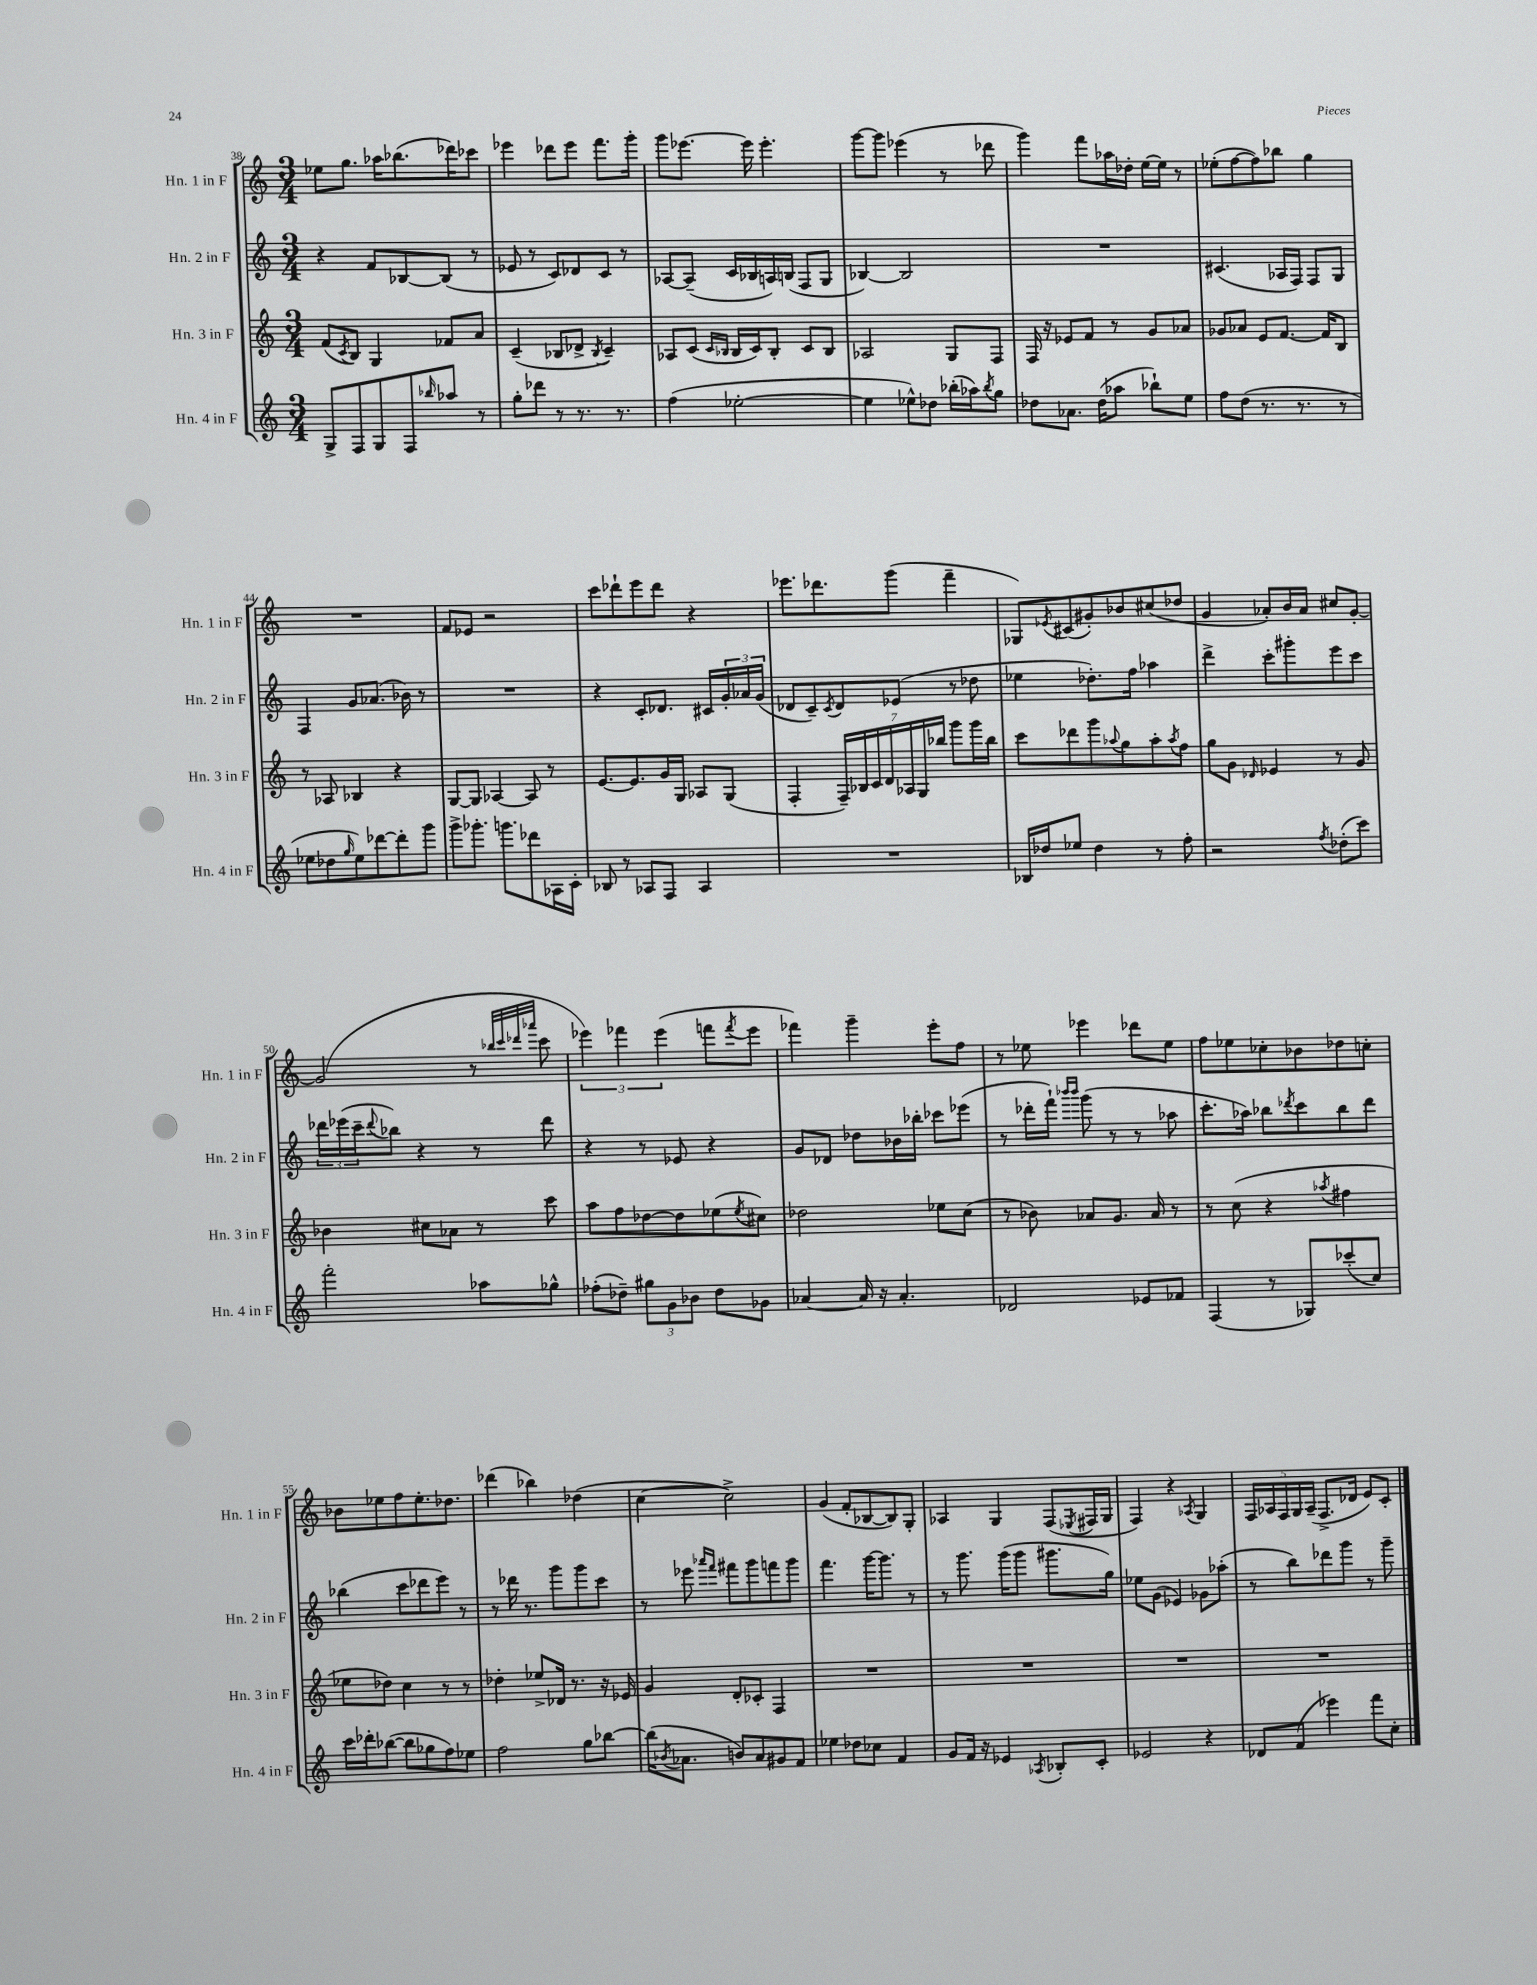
<<
\new StaffGroup <<
\new Staff = "s0" \with { instrumentName = "Hn. 1 in F" shortInstrumentName = "Hn. 1 in F" } {
    \clef treble \key c \major \numericTimeSignature \time 3/4
    ees''8 g''8. aes''16 bes''8.( des'''16) ces'''8 |
    ees'''4 des'''8 ees'''8 f'''8. g'''16-. |
    g'''8 ees'''8.~ ees'''16 ees'''4.-. |
    g'''8~ g'''8 ees'''4( r8 des'''8 |
    g'''4) f'''8 aes''16 des''16-. e''16~ e''16 r8 |
    ees''8-.( f''8~ f''8) bes''8 g''4 |
    R2. |
    f'8 ees'8 r2 |
    c'''8 des'''8-! e'''8 des'''8 r4 |
    ees'''8. des'''8. g'''8( f'''4-- |
    ges8) \acciaccatura { ees'8 } cis'8( gis'8-.) bes'8 cis''8( des''8 |
    g'4 aes'8-.) b'16 aes'16 cis''8 g'8~-. |
    g'2( r8 \grace { bes''32 c'''32 des'''32 aes'''32 } c'''8 |
    \tuplet 3/2 { ees'''4) fes'''4 ees'''4( } f'''8 \acciaccatura { f'''8 } ees'''8 |
    fes'''4) g'''4-- e'''8-. f''8 |
    r8 ees''8 ees'''4 des'''8 ees''8 |
    f''8 ees''8 ces''8-. bes'8 des''8 c''8-. |
    bes'8 ees''8 f''8 ees''8.-. des''8. |
    des'''4( bes''4) des''4( |
    c''4~ c''2->) |
    g'4( f'8-. bes8~ bes8) g8-. |
    aes4 g4 f8( \acciaccatura { ees8 } fis16 g16 |
    f4) r4 \acciaccatura { aes8 } g4 |
    \tuplet 5/4 { f16 aes16 f16 g16 aes16--( } f8.-> des'16 e'8) c'8-. \bar "|." |
}
\new Staff = "s1" \with { instrumentName = "Hn. 2 in F" shortInstrumentName = "Hn. 2 in F" } {
    \clef treble \key c \major \numericTimeSignature \time 3/4
    r4 f'8 bes8~ bes8( r8 |
    ees'8 r8 c'8) des'8 c'8 r8 |
    aes8~ aes8--( c'16 bes16 a16) b16( f8 g8 |
    bes4~) bes2 |
    R2. |
    cis'4.( aes16 f16) f8 g8 |
    f4 g'8 aes'8.( bes'16) r8 |
    R2. |
    r4 c'8-. des'8. cis'16 \tuplet 3/2 { g'16-. aes'16 g'16( } |
    des'8 c'8--) \acciaccatura { c'8 } des'8 ees'8( r8 des''8 |
    ees''4 des''8.-.) f''16 aes''4 |
    d'''4-> c'''8-. gis'''8-. e'''8 c'''8 |
    \tuplet 3/2 { des'''16 ees'''16( c'''16-- } \appoggiatura { des'''8 } bes''8) r4 r8 des'''8 |
    r4 r8 ees'8 r4 |
    g'8 des'8 des''8 bes'16 bes''16-. ces'''8 ees'''8( |
    r8 des'''16-. f'''16-!) \grace { bes'''16 bes'''16 } g'''8( r8 r8 aes''8 |
    c'''8.-. aes''16) bes''8 \acciaccatura { des'''8 } c'''8 bes''8 des'''8 |
    bes''4( c'''8 des'''8 e'''8) r8 |
    r8 des'''16 r8. g'''8 g'''8 c'''8 |
    r8 ees'''8 \grace { aes'''16 f'''16 } fis'''8 g'''8 f'''8 g'''8 |
    f'''4. g'''16~ g'''8. r8 |
    r8 g'''8. g'''16( g'''8 gis'''8. g''16) |
    ees''8 g'8( ees'4) ges'8 aes''8-.( |
    r8 b''8) des'''8 g'''8 r8 g'''8-- \bar "|." |
}
\new Staff = "s2" \with { instrumentName = "Hn. 3 in F" shortInstrumentName = "Hn. 3 in F" } {
    \clef treble \key c \major \numericTimeSignature \time 3/4
    f'8( \acciaccatura { c'8 } b8) g4 fes'8 a'8 |
    c'4--( bes8 des'8-> \acciaccatura { bes8 } c'4--) |
    aes8 c'8( \grace { c'16 bes16 } bes16 c'16) bes8-. c'8 bes8 |
    aes2 g8 f8 |
    f16 r16 ees'8 f'8 r8 g'8 aes'8 |
    ges'8 aes'8 e'8 f'8.~ f'16 b8 |
    r8 aes8 bes4 r4 |
    g8~ g8 aes4~ aes8 r8 |
    e'8.~ e'8. g'16 g16 aes8 g8( |
    f4-. \tuplet 7/4 { f16--) bes16 c'16 d'16 aes16 g16 bes''16 } g'''8 g'''16 bes''16 |
    c'''8 des'''8 g'''8 \appoggiatura { aes''8 } g''8 aes''8-. \acciaccatura { aes''8 } f''8 |
    g''8 g'8 \grace { des'16 } ees'4 r8 g'8 |
    bes'4 cis''8 aes'8 r8 c'''8 |
    a''8 f''8 des''8~ des''8 ees''8( \acciaccatura { ees''8 } cis''8) |
    des''2 ees''8 c''8( |
    r8 bes'8) aes'8 g'8. aes'16 r8 |
    r8 c''8( r4 \acciaccatura { aes''8 } fis''4 |
    ees''8 des''8) c''4 r8 r8 |
    des''4-. ees''8-> des'16 r8. r16 ees'16 |
    g'4 d'8-. ces'8-. f4 |
    R2. |
    R2. |
    R2. |
    R2. \bar "|." |
}
\new Staff = "s3" \with { instrumentName = "Hn. 4 in F" shortInstrumentName = "Hn. 4 in F" } {
    \clef treble \key c \major \numericTimeSignature \time 3/4
    g8-> f8 g8 f8 \grace { bes''16 } aes''8 r8 |
    g''8-. des'''8 r8 r8. r8. |
    f''4( ees''2~-. |
    ees''4 ees''8-^) des''8 bes''16-.( aes''16) \acciaccatura { bes''8 } g''8 |
    des''8 aes'8. des''16( aes''8 bes''8-!) e''8 |
    f''8 d''8( r8. r8. r8 |
    ees''8 des''8 \grace { g''16 } ees''8) des'''8~ des'''8-. g'''8 |
    g'''8-> ges'''8.-. g'''8. des'''8 aes16 c'16-. |
    bes8 r8 aes8 f8 aes4 |
    R2. |
    bes16 des''16 ees''8 des''4 r8 f''8-. |
    r2 \acciaccatura { f''8 } des''8-.( c'''8) |
    f'''2-. aes''8 ges''8-^ |
    fes''8-.( des''8--) \tuplet 3/2 { gis''8 g'8 bes'8 } des''8 ges'8 |
    aes'4~ aes'16 r16 aes'4.-. |
    des'2 ees'8 fes'8 |
    f4( r8 ges8) ces'''8-.( c''8) |
    c'''16 des'''16-. bes''8~( bes''8 ges''8 f''8) ees''8 |
    f''2 g''8 bes''8~ |
    bes''16( \acciaccatura { bes'8 } aes'8. b'8) aes'8 gis'8 f'8 |
    ees''4 des''8 ces''8 f'4 |
    g'8 f'16 r16 ees'4 \acciaccatura { aes8 } bes8-. c'8-. |
    ees'2 r4 |
    des'8 f'8( ees'''4) f'''8 c''8-. \bar "|." |
}
>>
>>
\layout { \context { \Score currentBarNumber = #38 } }
